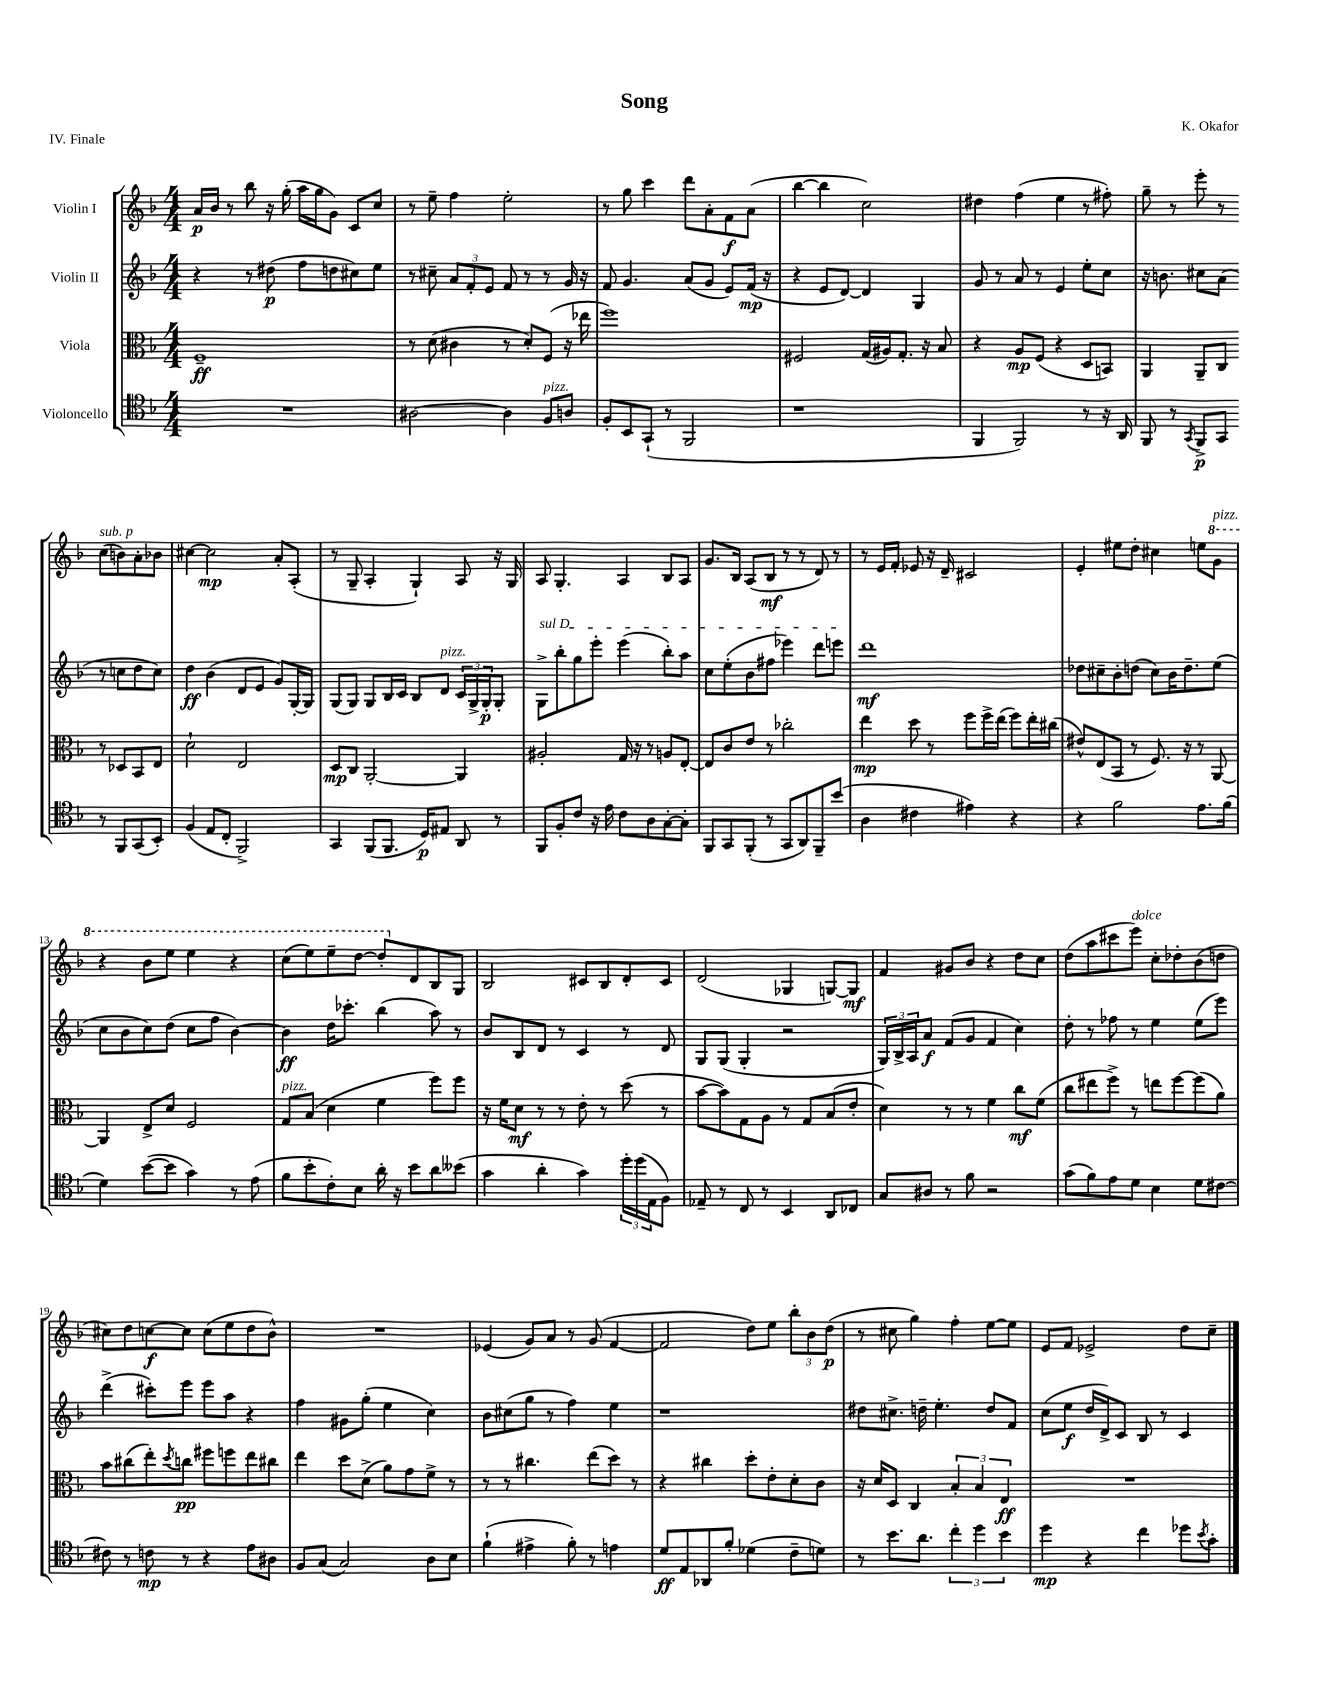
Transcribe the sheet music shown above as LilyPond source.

\header { title = "Song" composer = "K. Okafor" piece = "IV. Finale" }
<<
\new StaffGroup <<
\new Staff = "s0" \with { instrumentName = "Violin I" } {
    \clef treble \key f \major \numericTimeSignature \time 4/4
    a'16\p bes'16 r8 bes''8 r16 g''16-.( a''16 g''16 g'8) c'8 c''8 |
    r8 e''8-- f''4 e''2-. |
    r8 g''8 c'''4 d'''8 a'8-. f'8\f a'8( |
    bes''4~ bes''4 c''2) |
    dis''4 f''4( e''4 r8 fis''8-.) |
    g''8-- r8 e'''8-. r8 c''8^\markup { \italic "sub. p" }( b'8) a'8-. bes'8 |
    cis''4~ cis''2\mp a'8-. a8-.( |
    r8 g8-- a4-. g4-!) a8 r16 g16 |
    a8 g4.-. a4 bes8 a8 |
    g'8. bes16 a8( bes8\mf r8 r8 d'8) r8 |
    r8 e'16 f'16-. ees'8 r16 d'16-- cis'2 |
    e'4-. eis''8 d''8-. cis''4 e''8 \ottava #1 g''8^\markup { \italic "pizz." } |
    r4 bes''8 e'''8 e'''4 r4 |
    c'''8( e'''8) e'''8-- d'''8~ d'''8-. \ottava #0 d'8 bes8 g8 |
    bes2 cis'8 bes8 d'8-. cis'8 |
    d'2( ges4 g8~) g8\mf |
    f'4 gis'8 bes'8 r4 d''8 c''8 |
    d''8( a''8 cis'''8 e'''8^\markup { \italic "dolce" }) c''8-. des''8-. bes'8( d''8 |
    cis''8) d''8 c''8~\f c''8 c''8( e''8 d''8 bes'8-^) |
    R1 |
    ees'4( g'8) a'8 r8 g'8( f'4~ |
    f'2 d''8) e''8 \tuplet 3/2 { bes''8-. bes'8 d''8\p( } |
    r8 cis''8 g''4) f''4-. e''8~ e''8 |
    e'8 f'8 ees'2-> d''8 c''8-- \bar "|." |
}
\new Staff = "s1" \with { instrumentName = "Violin II" } {
    \clef treble \key f \major \numericTimeSignature \time 4/4
    r4 r8 dis''8\p( f''8 d''8 cis''8) e''8 |
    r8 cis''8-- \tuplet 3/2 { a'8 f'8-. e'8 } f'8 r8 r8 g'16 r16 |
    f'8 g'4. a'8( g'8 e'8) f'16\mp( r16 |
    r4 e'8 d'8~) d'4 g4 |
    g'8 r8 a'8 r8 e'4 e''8-. c''8 |
    r16 b'8. cis''8 a'8( r8 c''8 d''8 c''8) |
    d''4\ff bes'4( d'8 e'8 g'8) g16~-. g16 |
    g8( g8) g8 bes16 c'16 bes8 d'8^\markup { \italic "pizz." } \tuplet 3/2 { c'16 g16-> g16-.\p } g8-. |
    \once \override TextSpanner.bound-details.left.text = \markup { \italic "sul D" } g8->\startTextSpan bes''8-. g''8 e'''8-. e'''4( bes''8-.) a''8 |
    c''8 e''8-.( bes'8 fis''8 ees'''4) d'''8 e'''8\stopTextSpan |
    d'''1\mf |
    des''8 cis''8-- bes'8-. d''8( cis''8) bes'16 d''8.-- e''8( |
    c''8 bes'8 c''8) d''8( c''8 f''8 bes'4~) |
    bes'4\ff d''16 ces'''8.-. bes''4( a''8) r8 |
    bes'8 bes8 d'8 r8 c'4 r8 d'8 |
    g8 g8( g4-. r2 |
    \tuplet 3/2 { g16) bes16-> a16 } a'8\f f'8( g'8 f'4 c''4) |
    d''8-. r8 fes''8 r8 e''4 e''8( e'''8) |
    d'''4->( cis'''8-.) e'''8 e'''8 a''8 r4 |
    f''4 gis'8 g''8-.( e''4 c''4) |
    bes'8 cis''8( g''8 r8 f''4) e''4 |
    r1 |
    dis''8 cis''8.-> d''16-- e''4.-. d''8 f'8 |
    c''8( e''8\f d''16 d'16->) c'8 bes8 r8 c'4 \bar "|." |
}
\new Staff = "s2" \with { instrumentName = "Viola" } {
    \clef alto \key f \major \numericTimeSignature \time 4/4
    f1--\ff |
    r8 d'8( cis'4 r8 d'8-.) f8( r16 ees''16 |
    f''1) |
    fis2 g16( ais16) g8.-. r16 bes8 |
    r4 a8\mp f8( r4 d8 b,8) |
    a,4 a,8-- c8 r8 des8 bes,8 e8 |
    d'2-! e2 |
    d8\mp c8 a,2~-. a,4 |
    ais2-. g16 r16 r8 a8 e8~-. |
    e8 c'8 e'8 r8 ces''2-. |
    e''4\mp d''8 r8 f''8 f''16-> e''16( f''8) e''16-. cis''16( |
    eis'8-^) e8( bes,8 r8 f8.) r16 r8 a,8~ |
    a,4 e8-> d'8 f2 |
    g8^\markup { \italic "pizz." } bes8( d'4 f'4 f''8) f''8 |
    r16 f'16 d'8\mf r8 r8 e'8-. r8 d''8( r8 |
    bes'8~ bes'8) g8 a8 r8 g8 bes8( e'8-. |
    d'4) r8 r8 f'4 c''8\mf f'8( |
    c''8 eis''8 f''8->) r8 e''8 f''8~ f''8( a'8) |
    bes'8 cis''8( e''8-.) \acciaccatura { d''8 } c''8\pp fis''8 f''8 e''8 cis''8 |
    e''4 d''8 d'8->( a'8) g'8 f'8-> r8 |
    r8 r8 cis''4. e''8( d''8) r8 |
    r4 cis''4 d''8-. e'8-. d'8-. c'8 |
    r16 d'16 d8 c4 \tuplet 3/2 { bes4-. bes4 e4\ff } |
    R1 \bar "|." |
}
\new Staff = "s3" \with { instrumentName = "Violoncello" } {
    \clef tenor \key f \major \numericTimeSignature \time 4/4
    R1 |
    ais2~ ais4 f8^\markup { \italic "pizz." } a8 |
    f8-. bes,8 g,8-!( r8 f,2 |
    r1 |
    f,4 f,2) r8 r16 a,16 |
    f,8 r8 \acciaccatura { g,8 } f,8->\p g,8 r8 f,8 g,8( bes,8-.) |
    f4( e8 c8-. f,2->) |
    g,4 f,8( f,8. d16\p) eis8 a,8 r8 |
    f,8 f8-. c'8 r16 e'16 c'8 a8 g8~-. g8-. |
    f,8 g,8 f,8-.( r8 g,8 a,8) f,8-- bes'8( |
    a4 cis'4 eis'4) r4 |
    r4 f'2 e'8. f'16( |
    d'4) bes'8~( bes'8 g'4) r8 e'8( |
    f'8 bes'8-. c'8-.) bes8 a'16-. r16 bes'8 a'8 beses'8( |
    g'4 a'4-. g'4) \tuplet 3/2 { d''16-. d''16( e16 } f8) |
    ees8-- r8 c8 r8 bes,4 a,8 ces8 |
    g8 ais8 r8 f'8 r2 |
    g'8( f'8) e'8 d'8 bes4 d'8 cis'8~ |
    cis'8 r8 c'8\mp r8 r4 e'8 ais8 |
    f8 g8( g2) a8 bes8 |
    f'4-!( eis'4-> f'8-.) r8 e'4 |
    d'8\ff e8 aes,8 f'8-. des'4( c'8-- d'8) |
    r8 bes'8. a'8. \tuplet 3/2 { c''4-. d''4 bes'4 } |
    d''4\mp r4 c''4 des''8 \acciaccatura { bes'8 } g'8-. \bar "|." |
}
>>
>>
